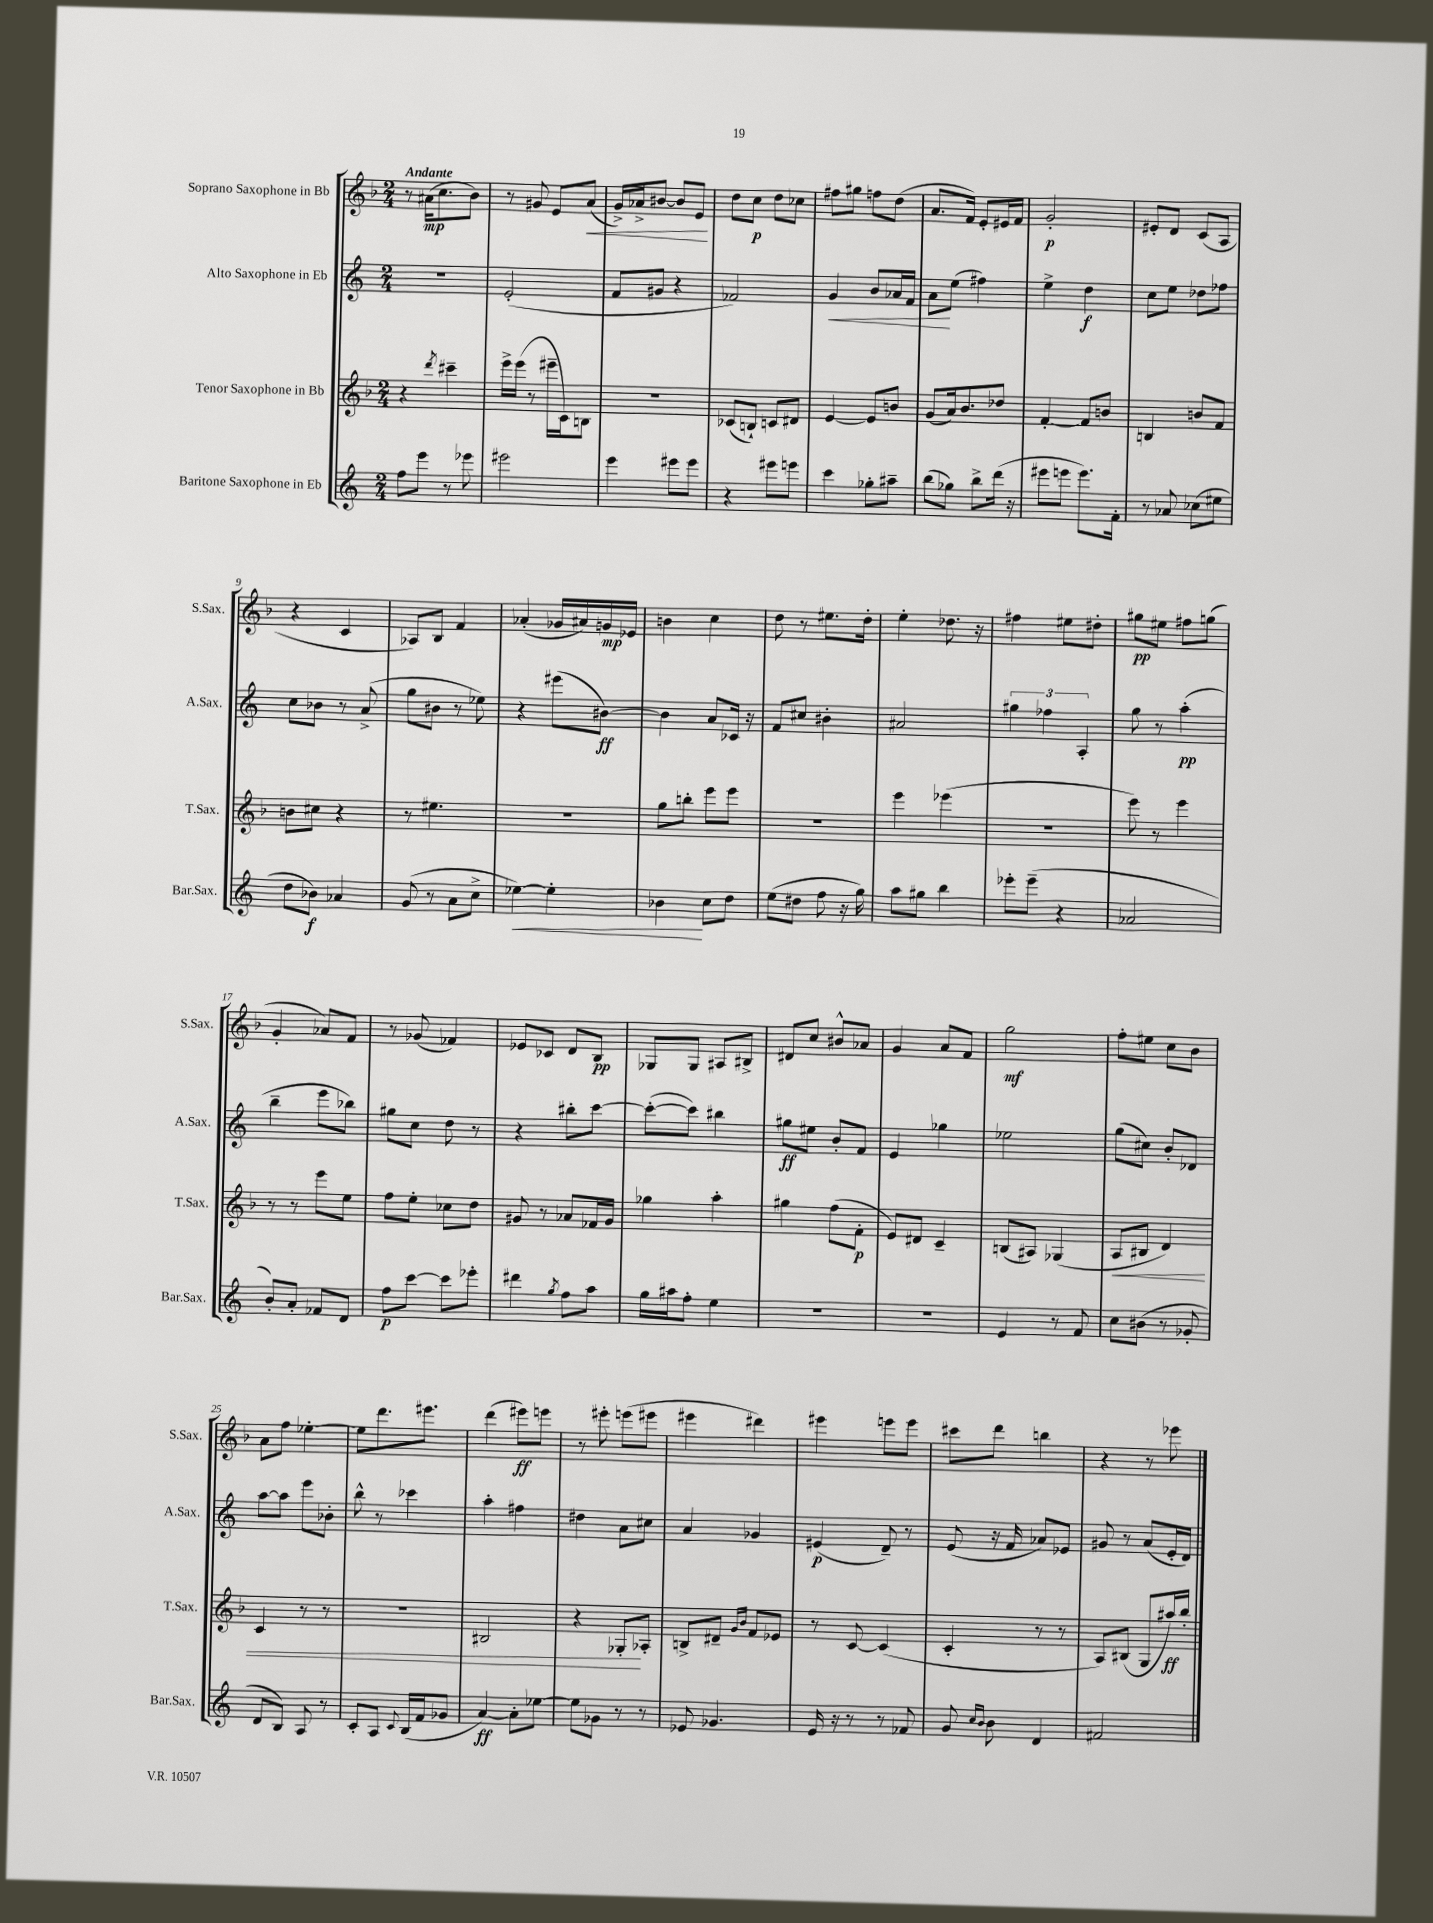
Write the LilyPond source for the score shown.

<<
\new StaffGroup <<
\new Staff = "s0" \with { instrumentName = "Soprano Saxophone in Bb" shortInstrumentName = "S.Sax." } {
    \clef treble \key f \major \numericTimeSignature \time 2/4 \tempo "Andante"
    r8 ais'16\mp( c''8. bes'8) |
    r8 gis'8 e'8 a'8\<( |
    g'16->) aes'16-> bis'8~ bis'8 e'8\! |
    d''8 c''8\p d''8 ces''8 |
    fis''8 gis''8 f''8 d''8( |
    a'8. f'16) e'8-. eis'16 f'16 |
    g'2-.\p |
    eis'8-. d'8 c'8( a8 |
    r4 c'4 |
    aes8) bes8 f'4 |
    aes'4-.( ges'16 ais'16) g'16\mp ees'16 |
    b'4 c''4 |
    d''8 r8 eis''8. d''16-. |
    e''4-. des''8. r16 |
    fis''4 eis''8 dis''8-. |
    gis''8\pp eis''8 fis''8 g''8( |
    g'4-. aes'8) f'8 |
    r8 ges'8( fes'4) |
    ees'8 ces'8 d'8 bes8\pp |
    ges8 ges8 ais8 bis8-> |
    dis'8 c''8 bis'8-^ aes'8 |
    g'4 a'8 f'8 |
    g''2\mf |
    f''8-. eis''8 c''8 bes'8 |
    a'8 f''8 ees''4~-. |
    ees''8 d'''8. eis'''8. |
    d'''4( eis'''8\ff) e'''8 |
    r8 eis'''8-. e'''8( eis'''8 |
    eis'''4 dis'''4) |
    eis'''4 e'''8 e'''8 |
    cis'''8 d'''8 b''4 |
    r4 r8 ees'''8 \bar "|." |
}
\new Staff = "s1" \with { instrumentName = "Alto Saxophone in Eb" shortInstrumentName = "A.Sax." } {
    \clef treble \key c \major \numericTimeSignature \time 2/4
    R2 |
    e'2-.( |
    f'8 gis'8 r4 |
    fes'2) |
    g'4\< b'8 aes'16 f'16 |
    a'8\! e''8( fis''4) |
    e''4-> d''4\f |
    c''8 e''8 des''8 fes''8 |
    c''8 bes'8 r8 a'8->( |
    g''8 bis'8 r8 ees''8) |
    r4 eis'''8( bis'8~\ff) |
    bis'4 a'8 ces'16 r16 |
    f'8 cis''8 bis'4-. |
    ais'2 |
    \tuplet 3/2 { gis''4 fes''4 a4-. } |
    g''8 r8 a''4-.\pp( |
    b''4-- e'''8 bes''8) |
    gis''8 c''8 d''8 r8 |
    r4 bis''8-. c'''8~ |
    c'''8~-.( c'''8) bis''4 |
    gis''8\ff eis''8 b'8-. f'8 |
    e'4 ges''4 |
    ees''2 |
    g''8( cis''8) b'8-. des'8 |
    a''8~ a''8 e'''8 bes'8-. |
    b''8-^ r8 ces'''4 |
    a''4-. fis''4 |
    dis''4 a'8 cis''8 |
    a'4 ges'4 |
    eis'4\p( d'8--) r8 |
    e'8( r16 f'16 aes'8) ees'8 |
    gis'8 r8 a'8( e'16-. d'16) \bar "|." |
}
\new Staff = "s2" \with { instrumentName = "Tenor Saxophone in Bb" shortInstrumentName = "T.Sax." } {
    \clef treble \key f \major \numericTimeSignature \time 2/4
    r4 \acciaccatura { d'''8 } cis'''4-- |
    e'''16-> e'''16( r8 eis'''16-- c'16) b8 |
    r2 |
    ces'8( b8-!) c'8 dis'8 |
    e'4~ e'8 b'8 |
    g'8( a'16) bes'8. des''8 |
    f'4~-. f'8 b'8 |
    b4 b'8 f'8 |
    b'8 cis''8 r4 |
    r8 eis''4. |
    r2 |
    g''8 b''8-. e'''8 e'''8 |
    R2 |
    e'''4 ees'''4( |
    r2 |
    e'''8) r8 e'''4 |
    r8 r8 e'''8 e''8 |
    f''8 e''8-. ces''8 d''8 |
    gis'8 r8 aes'8 fes'16 gis'16 |
    ges''4 a''4-. |
    gis''4 f''8( f'8-.\p |
    e'8) dis'8 c'4-- |
    b8( ais8) ges4( |
    a8\< bis8 d'4) |
    c'4 r8 r8 |
    r2 |
    bis2 |
    r4 ges8-.\! aes8-. |
    b8-> dis'8-- \grace { g'16 bes'16 } f'8 ees'8 |
    r8 c'8~ c'4( |
    c'4-. r8 r8 |
    a8) bis8( g8 ais''16\ff) bes''16-. \bar "|." |
}
\new Staff = "s3" \with { instrumentName = "Baritone Saxophone in Eb" shortInstrumentName = "Bar.Sax." } {
    \clef treble \key c \major \numericTimeSignature \time 2/4
    f''8 e'''8 r8 ees'''8 |
    eis'''2 |
    e'''4 eis'''8 eis'''8 |
    r4 eis'''8 e'''8 |
    c'''4 ges''8-. ais''8-- |
    b''8( ges''8) b''8-> d'''16( r16 |
    eis'''8 e'''8 e'''8.) f'16-. |
    r8 aes'8 ces''8( eis''8 |
    d''8 bes'8\f) aes'4 |
    g'8( r8 a'8 c''8-> |
    ees''4~\<) ees''4-. |
    bes'4\! c''8 d''8 |
    e''8( dis''8 f''8 r16 g''16) |
    a''8 gis''8 b''4 |
    ees'''8-. ees'''8--( r4 |
    aes'2 |
    b'8-.) a'8-. fes'8 d'8 |
    f''8\p c'''8~ c'''8 ees'''8-. |
    dis'''4 \acciaccatura { g''8 } f''8 a''8 |
    g''16 ais''16 f''8-. e''4 |
    R2 |
    R2 |
    e'4 r8 f'8 |
    c''8 bis'8( r8 ges'8-. |
    d'8 b8) a8 r8 |
    c'8-. a8 \appoggiatura { c'8 } b16( f'16 ges'8 |
    a'4~\ff) a'8-. ees''8~ |
    ees''8 ges'8 r8 r8 |
    ees'8 ges'4. |
    e'16 r16 r8 r8 fes'8 |
    g'8 \grace { c''16 b'16 } b'8 d'4 |
    fis'2 \bar "|." |
}
>>
>>
